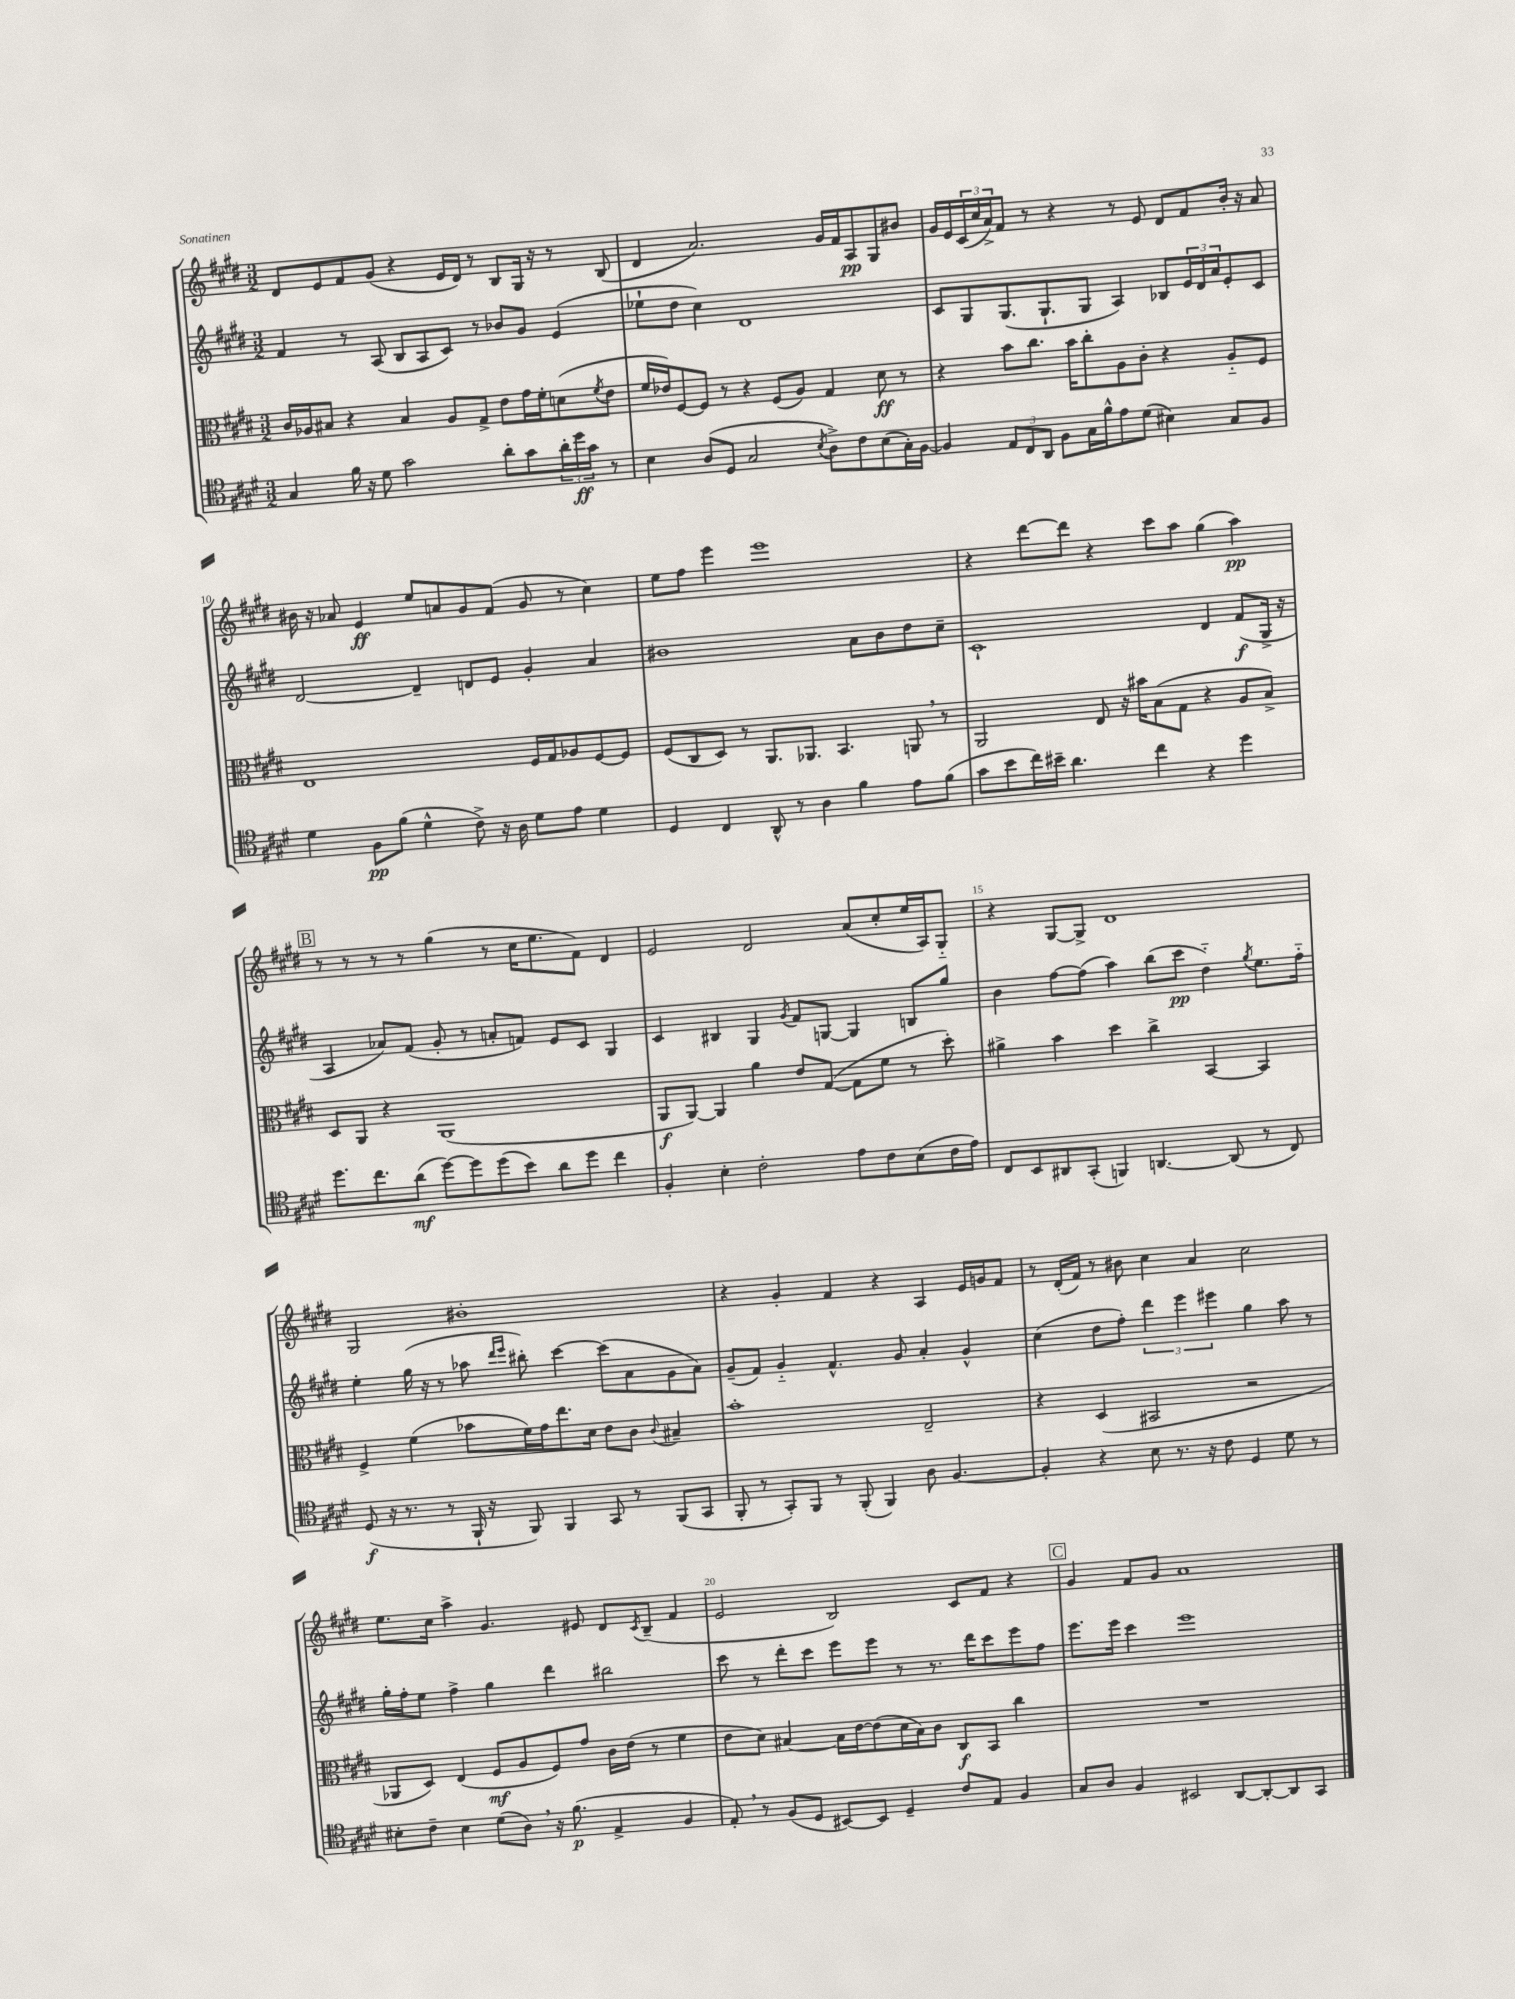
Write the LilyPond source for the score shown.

<<
\new StaffGroup <<
\new Staff = "s0" {
    \clef treble \key e \major \numericTimeSignature \time 3/2
    dis'8 e'8 fis'8 gis'8( r4 e'16 dis'16) r8 b8 gis16 r16 r8 b8( |
    dis'4 a'2.) gis'16 fis'16 a8\pp gis8 bis'8 |
    gis'16 e'16 \tuplet 3/2 { cis'16( cis''16 a'16->) } fis'8 r8 r4 r8 e'8 dis'8 fis'8 b'16-. r16 a'8 |
    bis'16 r16 aes'8 e'4\ff e''8 a'8 gis'8 fis'8( gis'8 r8 cis''4) |
    e''8 fis''8 e'''4 e'''1 |
    r4 dis'''8~ dis'''8 r4 cis'''8 a''8 gis''4( a''4\pp) |
    \mark \markup { \box "B" } r8 r8 r8 r8 gis''4( r8 cis''16 e''8. fis'8) dis'4 |
    e'2 dis'2 a'8( cis''8-. e''16 a16) gis8-_ |
    r4 gis8~ gis8-> dis'1 |
    gis2 bis'1-. |
    r4 gis'4-. fis'4 r4 a4 e'16 g'16 fis'8 |
    r8 dis'16-.( fis'16) r8 bis'8 cis''4 a'4 cis''2 |
    e''8. cis''16 a''4-> gis'4. eis'8 dis'8 \acciaccatura { cis'8 } b8--( fis'4 |
    e'2 b2) cis'8 fis'8 r4 |
    \mark \markup { \box "C" } gis'4 fis'8 gis'8 a'1 \bar "|." |
}
\new Staff = "s1" {
    \clef treble \key e \major \numericTimeSignature \time 3/2
    fis'4 r8 a8( b8 a8 cis'8) r8 bes'8 gis'8 e'4( |
    ees''8-! dis''8 cis''4) dis'1 |
    cis'8 gis8 gis8.( gis8.-! gis8 a4) bes8 \tuplet 3/2 { e'16 dis'16 a'16 } e'8-. cis'8 |
    dis'2~ dis'4-- d'8 e'8 gis'4-. a'4 |
    bis'1 a'8 bis'8 dis''8 cis''8-- |
    cis'1-! dis'4 fis'8\f( gis16-> r16 |
    \mark \markup { \box "B" } a4 aes'8) fis'8( gis'8-. r8 a'8-. f'8) e'8 cis'8 gis4 |
    cis'4 bis4 gis4 \acciaccatura { gis'8 } fis'8 g8~ g4 b8 gis''8 |
    b'4 fis''8~ fis''8( a''4) b''8( cis'''8\pp dis''4-_) \acciaccatura { gis''8 } e''8. fis''16-_ |
    e''4-. gis''16( r16 r8 aes''8 \grace { dis'''16 e'''16 } bis''8-.) cis'''4~ cis'''8( a'8 gis'8 a'8) |
    gis'8--( fis'8) gis'4-_ fis'4.-^ gis'8 a'4-. gis'4-^ |
    cis''4( dis''8 fis''8-.) \tuplet 3/2 { dis'''4 e'''4 eis'''4 } gis''4 a''8 r8 |
    gis''16-. fis''16-. e''8 fis''4-> gis''4 dis'''4 bis''2 |
    cis'''8 r8 dis'''8-. cis'''8 e'''8 e'''8 r8 r8. dis'''16 cis'''8 e'''8 fis''8 |
    \mark \markup { \box "C" } e'''8. e'''16 cis'''4 e'''1 \bar "|." |
}
\new Staff = "s2" {
    \clef alto \key e \major \numericTimeSignature \time 3/2
    cis'16 aes16 bis8 r4 bis4 aes8 gis8-> e'8 gis'16 fis'16-. d'8( \acciaccatura { fis'8 } e'8 |
    fis'16 ees'16) fis8~ fis8 r8 r4 fis8( a8) gis4 dis'8\ff r8 |
    r4 b'8 cis''8. b'16 cis''8-. a8 cis'8-. r4 a8-_ fis8 |
    e1 fis16 gis16 aes8 fis8~ fis8 |
    fis8( cis8 dis8) r8 a,8. aes,8. b,4. a,8 \breathe r8 |
    a,2 e8 r16 bis'16 b8( gis8 r4 a8 b8->) |
    \mark \markup { \box "B" } dis8 a,8 r4 a,1( |
    a,8\f a,8~) a,4 a'4 e'8 gis8~( gis8 fis'8 r8 dis''8-.) |
    ais'4-> b'4 dis''4 cis''4-> b,4~ b,4 |
    fis4-> fis'4( bes'8 fis'16) gis'16 e''8. dis'16 e'8 cis'8 \appoggiatura { cis'8 } bis4-- |
    b'1-. e2-- |
    r4 dis4( bis,2 r2 |
    aes,8 dis8) e4( fis8\mf a8 fis8) gis'8 cis'16 e'16( r8 fis'4 |
    e'8 dis'8) bis4~ bis16 e'16~ e'8( dis'16 bis16) cis'8 cis8\f b,8 cis''4 |
    \mark \markup { \box "C" } R1. \bar "|." |
}
\new Staff = "s3" {
    \clef tenor \key e \major \numericTimeSignature \time 3/2
    gis4 fis'16 r16 dis'8 gis'2 a'8-. gis'8 \tuplet 3/2 { a'16-. dis''16\ff gis'16 } r8 |
    b4 a8( dis8 gis2 \acciaccatura { b8 } a8->) cis'8 b8( gis16-.) fis16~ |
    fis4 \tuplet 3/2 { e8 cis8 a,8 } fis8 gis16 fis'16-^ e'8 dis'8( bis4) gis8 fis8 |
    dis'4 fis8\pp fis'8( dis'4-^ cis'8->) r16 a16 dis'8 e'8 dis'4 |
    dis4 cis4 a,8-^ r8 a4 fis'4 e'8 fis'8( |
    gis'8 b'8 cis''16) bis'16-- a'4. cis''4 r4 dis''4 |
    \mark \markup { \box "B" } dis''8. cis''8. a'8\mf( dis''8~) dis''8 dis''8( b'8) a'8 dis''8 cis''4 |
    fis4-. b4-. cis'2-. e'8 cis'8 b8( cis'16 e'16) |
    cis8 b,8 ais,8 gis,8-.( f,4) a,4.~ a,8( r8 cis8) |
    dis8\f( r16 r8. r8 fis,16-! r16 fis,8) fis,4 gis,8 r8 fis,8( gis,8 |
    fis,8-. r8 gis,8-.) fis,8 r8 fis,8-.( fis,4) a8 fis4.~ |
    fis4-. r4 b8 r8. r16 cis'8 dis4 dis'8 r8 |
    bis8-. cis'8-- bis4 dis'8( a8) \breathe r16 fis'8.\p( e4-> fis4 |
    e8-.) \breathe r8 fis8( dis8 bis,8~) bis,8 dis4-- cis'8 e8 fis4 |
    \mark \markup { \box "C" } gis8 a8 fis4 bis,2 a,8~ a,8~-. a,8 gis,8 \bar "|." |
}
>>
>>
\layout { \context { \Score currentBarNumber = #7 \override BarNumber.break-visibility = ##(#f #t #t) barNumberVisibility = #(every-nth-bar-number-visible 5) } }
